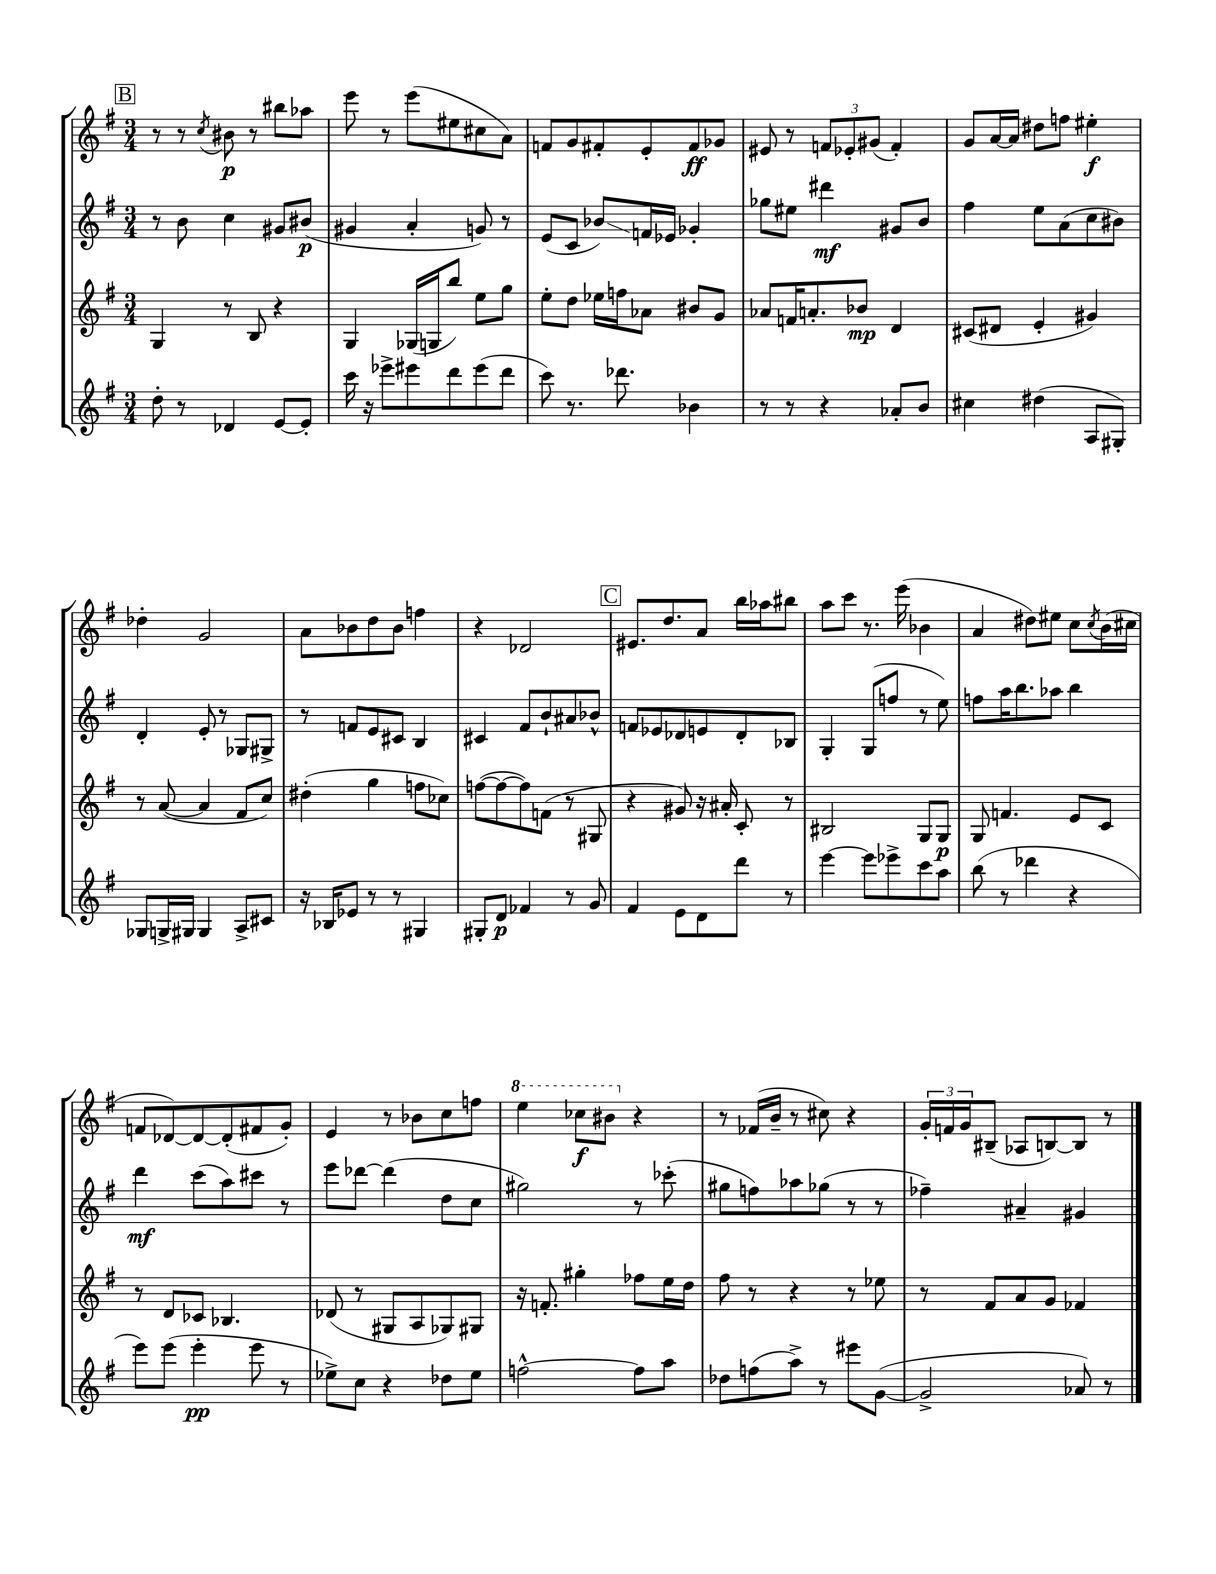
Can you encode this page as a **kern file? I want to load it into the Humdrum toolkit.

**kern	**kern	**kern	**kern
*staff4	*staff3	*staff2	*staff1
*clefG2	*clefG2	*clefG2	*clefG2
*k[f#]	*k[f#]	*k[f#]	*k[f#]
*M3/4	*M3/4	*M3/4	*M3/4
8dd'	4G	8r	8r
8r	.	8b	8r
.	.	.	8qcc
4d-	8r	4cc	8b#
.	8B	.	8r
[8e	4r	8g#	8bb#
8e']	.	(8b#	8aa-
=	=	=	=
16ccc	4G	4g#	8eee
16r	.	.	.
8eee-^	.	.	8r
8eee#	(16G-	4a'	(8eee
.	16G	.	.
8ddd	8bb)	.	8ee#
(8eee#	8ee	8g)	8cc#
8ddd	8gg	8r	8a)
=	=	=	=
8ccc)	8ee'	(8e	8f
8.r	8dd	8c	8g
.	16ee-	8b-)	8f#'
8.ddd-	16ff	.	.
.	8a-	16f	8e'
.	.	16e-	.
4b-	8b#	4g-'	8f#
.	8g	.	8g-
=	=	=	=
8r	8a-	8gg-	8e#
8r	16f	8ee#	8r
.	8.a'	.	.
4r	.	4ddd#	12f
.	.	.	12e-'
.	8b-	.	.
.	.	.	(12g#
8a-'	4d	8g#	4f')
8b	.	8b	.
=	=	=	=
4cc#	(8c#	4ff#	8g
.	8d#	.	[16a
.	.	.	16a]
(4dd#	4e'	8ee	8dd#
.	.	(8a	8ff
8A	4g#)	8cc	4ee#'
8G#')	.	8b#)	.
=	=	=	=
8G-	8r	4d'	4dd-'
16G^	([8a	.	.
16G#	.	.	.
4G#	4a]	8e'	2g
.	.	8r	.
8A^	8f#	8G-	.
8c#	8cc)	8G#^	.
=	=	=	=
16r	(4dd#'	8r	8a
16B-	.	.	.
8e-	.	8f	8b-
8r	4gg	8e	8dd
8r	.	8c#	8b-
4G#	8ff	4B	4ff
.	8cc-)	.	.
=	=	=	=
8G#'	([8ff	4c#	4r
8d	8ff_	.	.
4f-	8ff])	8f#	2d-
.	(8f	8b`	.
8r	8r	8a#	.
8g	8G#	8b-^^	.
=	=	=	=
4f#	4r	8f	8.e#
.	.	8e-	.
.	.	.	8.dd
8e	8g#)	8d-	.
8d	16r	8e	8a
.	16a#'	.	.
8ddd	8c'	8d-'	16bb
.	.	.	16aa-
8r	8r	8B-	8bb#
=	=	=	=
[4eee	2B#	4G'	8aa
.	.	.	8ccc
8eee]	.	(8G	8.r
8eee-^	.	8ff	.
.	.	.	(16eee
8ccc	8G	8r	4b-
8aa	8G	8ee)	.
=	=	=	=
(8bb	8G	8ff	4a
8r	4.f	16aa	.
.	.	8.bb	.
4ddd-	.	.	8dd#)
.	.	8aa-	8ee#
4r	8e	4bb	8cc
.	.	.	8qcc
.	8c	.	(16b
.	.	.	16cc#
=	=	=	=
8eee)	8r	4ddd	8f
(8eee	8d	.	[8d-)
4eee'	8c-	(8ccc	8d-_
.	4.B-	8aa)	(8d-']
8eee	.	8ccc#	8f#
8r	.	8r	8g')
=	=	=	=
8ee-^)	(8d-	8eee	4e
8cc	8r	[8ddd-	.
4r	8G#	(4ddd-]	8r
.	8A	.	8b-
8dd-	8G-)	8dd	8cc
8ee-	8G#	8cc	8ff
=	=	=	=
[2ff^^	16r	2gg#)	4eee
.	8.f'	.	.
.	4gg#'	.	8ccc-
.	.	.	8bb#
8ff]	8ff-	8r	4r
8aa	16ee	(8ccc-'	.
.	16dd	.	.
=	=	=	=
8dd-	8ff#	8gg#	8r
(8ff	8r	8ff)	(16f-
.	.	.	16b~
8aa^)	4r	8aa-	8r
8r	.	(8gg-	8cc#)
8eee#	8r	8r	4r
([8g	8ee-	8r	.
=	=	=	=
2g^]	8r	4ff-~)	24g'
.	.	.	24f
.	.	.	24g
.	8f#	.	(8B#~
.	8a	4a#~	8A-
.	8g	.	[8B)
8a-)	4f-	4g#	8B]
8r	.	.	8r
==	==	==	==
*-	*-	*-	*-
